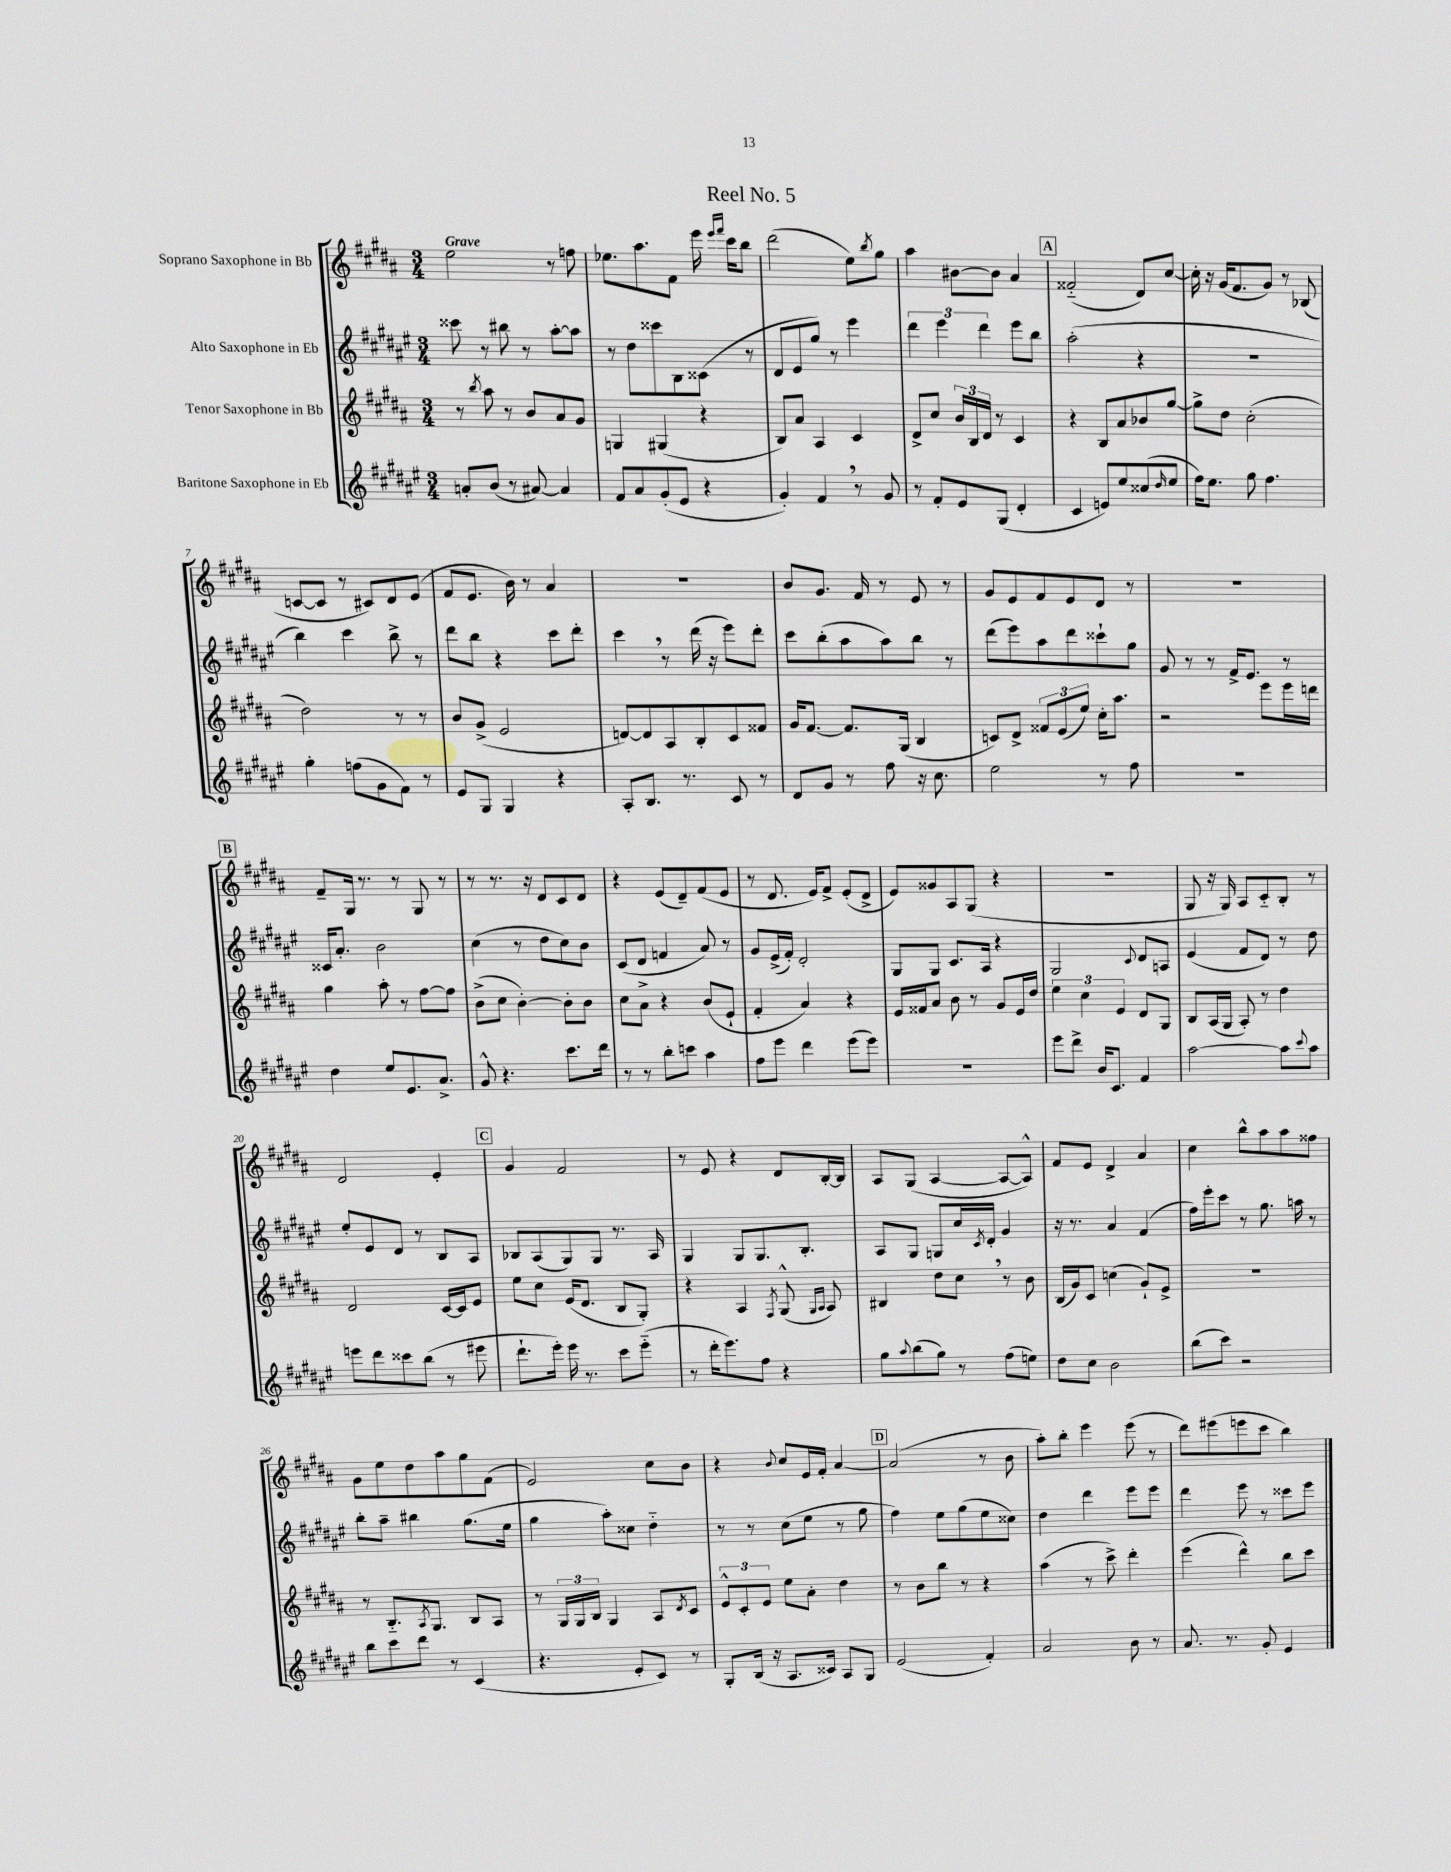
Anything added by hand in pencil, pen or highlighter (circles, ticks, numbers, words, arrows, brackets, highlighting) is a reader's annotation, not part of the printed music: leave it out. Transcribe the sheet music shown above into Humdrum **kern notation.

**kern	**kern	**kern	**kern
*staff4	*staff3	*staff2	*staff1
*clefG2	*clefG2	*clefG2	*clefG2
*k[f#c#g#d#a#e#]	*k[f#c#g#d#a#]	*k[f#c#g#d#a#e#]	*k[f#c#g#d#a#]
*M3/4	*M3/4	*M3/4	*M3/4
8a'	8r	8ccc##	2ee
.	8qbb	.	.
(8b	8aa#	8r	.
8r	8r	8bb#	.
[8a#)	8b	8r	.
4a#]	8a#	[8aa#'	8r
.	8g#	8aa#]	8ff
=	=	=	=
8f#	4G	8r	8.ee-
8a#	.	8dd#	.
.	.	.	8.aa#
(8g#'	(4G#	8ccc##	.
8e#	.	8B	8f#
4r	4r	(8c##	16eee
.	.	.	16qqeee
.	.	.	16qqfff#
.	.	.	16ccc#
.	.	8r	8bb
=	=	=	=
4g#')	8B)	8d#	(2ddd#
.	8a#	8e#	.
4f#	4A#	8gg#)	.
.	.	8r	.
8r	4c#	4eee#	8ee)
.	.	.	8qbb
8g#	.	.	8gg#
=	=	=	=
8r	8d#^	6ddd#	4aa#
8f#'	8cc#	.	.
.	.	6eee#	.
8e#	24b	.	[8b#
.	24B	.	.
.	24d#	6ddd#	.
(8G#	8r	.	8b#]
4d#'	4c#	8eee#	4a#
.	.	8bb	.
=	=	=	=
4c#	4r	(2aa#'	(2f##'~
8e)	8B	.	.
8ee#	8a#	.	.
(8cc##	8b-	4r	8d#)
16qqdd#	.	.	.
8ee#	[8gg#	.	[8cc#
=	=	=	=
16ff#)	8gg#^]	2.r	16cc#']
8.ee#	.	.	16r
.	8dd#	.	(16g#
.	.	.	8.f#
8gg#	(2cc#'	.	.
4.ff#	.	.	8g#)
.	.	.	8r
.	.	.	(8B-
=	=	=	=
4gg#'	2dd#)	4bb)	[8c
.	.	.	8c]
(8ff	.	4ccc#	8r
8g#	.	.	8c#)
8f#)	8r	8bb^	8d#
8r	8r	8r	(8e
=	=	=	=
8e#	8b	8ddd#	8f#
8G#	(8g#^	8bb	8.e
4G#	2e	4r	.
.	.	.	16b)
.	.	.	8r
4r	.	8ccc#	4a#
.	.	8ddd#'	.
=	=	=	=
8A#'	[8d)	4ccc#	2.r
8.B	8d]	.	.
.	8A#	8r	.
8.r	.	.	.
.	8B'	(16ddd#	.
.	.	16r	.
8c#	8c#	8eee#)	.
8r	8f##	8ddd#'	.
=	=	=	=
8d#	16g#	8ccc#	8b
.	[8.f#	.	.
8g#	.	(8bb'	8.g#
8r	8.f#]	8aa#	.
.	.	.	16f#
8ff#	.	8aa#)	8r
.	(16G#	.	.
16r	4B	8bb	8e
8.cc#	.	.	.
.	.	8r	8r
=	=	=	=
2ee#	8c)	(8ddd#	8g#
.	8d#^	8eee#)	8e
.	12f##	8aa#	8f#
.	(12e	.	.
.	.	8ddd#	8e
.	12ee)	.	.
8r	16cc#'	8ccc##`	8d#
.	8.aa#	.	.
8ff#	.	8gg#	8r
=	=	=	=
2.r	2r	8g#	2.r
.	.	8r	.
.	.	8r	.
.	.	16f#^	.
.	.	8.e#	.
.	8eee	.	.
.	16eee	8r	.
.	16ddd	.	.
=	=	=	=
4dd#	4gg#	16c##	8f#~
.	.	8.a#'	.
.	.	.	16G#
.	.	.	8.r
8ee#	8aa#'	2b	.
8.e#	8r	.	8r
.	[8ff#	.	8G#
8.a#^	.	.	.
.	8ff#]	.	8r
=	=	=	=
8g#^^	(8b^	(4cc#	8r
4.r	8cc#	.	8.r
.	[4b')	8r	.
.	.	.	16r
.	.	8dd#	8d#
8.ccc#	8b']	8cc#)	8c#
.	8b	8b	8d#
16ddd#	.	.	.
=	=	=	=
8r	8cc#	(8c#	4r
8r	8a#^	8d#	.
8bb'	4r	4f	(8e
8ccc	.	.	8d#~)
4aa#	(8b	8a#)	(8f#
.	8e`	8r	8e
=	=	=	=
8ff#	4f#'	8g#	8r
8eee#	.	(16e#^	8.d#
.	.	16f#')	.
4ddd#	4a#)	2d#'	.
.	.	.	16e)
.	.	.	8f#^
(8eee#	4r	.	(8e'
8eee#)	.	.	8d#^
=	=	=	=
2.r	16e	8G#	8e)
.	16f##	.	.
.	8a#	8G#	8g##
.	8b	8.c#	8A#
.	8r	.	(8G#
.	.	16A#	.
.	8g#	4r	4r
.	16e	.	.
.	16dd#	.	.
=	=	=	=
8eee#	6ee	2G#	2.r
8ddd#^	.	.	.
.	6cc#	.	.
16b	.	.	.
8.c#	.	.	.
.	6e	.	.
.	.	8qqc#	.
4f#	8d#	8d#	.
.	8G#	8A	.
=	=	=	=
[2aa#	8B	(4e#	8G#
.	(16A#	.	16r
.	16G#	.	16G#)
.	8A#')	8f#	8A#
.	8r	8d#)	8c#'~
8aa#]	4dd#	8r	8B'
8qqccc#	.	.	.
8aa#	.	8dd#	8r
=	=	=	=
8eee	2d#	8ee#'	2d#
8ddd#	.	8e#	.
8ccc##	.	8d#	.
(8bb	.	8r	.
8r	[16c#	8B	4e'
.	16c#]	.	.
8eee#	8e	8A#	.
=	=	=	=
8.ddd#`	8ee	8B-	4g#
.	8cc#	(8A#	.
16eee#')	.	.	.
16eee#	(16e	8G#)	2f#
8.r	8.d#	.	.
.	.	8G#	.
8ccc#	8B	8.r	.
(8eee#'~	8G#')	.	.
.	.	16A#	.
=	=	=	=
8r	4r	4G#	8r
16ddd#'	.	.	8e
8.eee#)	.	.	.
.	4A#	8G#	4r
8ff#	.	8.G#	.
.	8qF#	.	.
4r	(8G#^^	.	8d#
.	.	8.B'	.
.	16qqG#	.	.
.	16qqA#	.	.
.	8A#)	.	[16B'
.	.	.	16B]
=	=	=	=
8gg#	4B#	8A#	8A#
8qqaa#	.	.	.
(8bb	.	8G#	(8G#
8gg#)	8dd#	8G	[4A#
8r	8cc#	16cc#	.
.	.	8qc#	.
.	.	16d#'	.
(8ff#	8r	4g#	8A#_
8ee)	8b	.	8A#^^])
=	=	=	=
8dd#	(16B	16r	8f#
.	16g#)	8.r	.
8cc#	8c#	.	8e
2b	(4cc	4a#	4d#^
.	8g#`)	(4f#	4a#
.	8e^	.	.
=	=	=	=
(8bb	2.r	16ff#)	4cc#
.	.	16eee#'	.
8ccc#)	.	8ccc#	.
2r	.	8r	8bb^^
.	.	8.gg#	8aa#
.	.	.	8aa#
.	.	16aa	.
.	.	8r	8ff##
=	=	=	=
8bb	8r	8bb'	8g#
8ccc#	8.B'~	8aa#~	8ee
8ddd#	.	4bb#	8dd#
.	8qA#	.	.
.	8.G#	.	.
8r	.	.	8aa#
(4c#	8B	(8.gg#	8gg#
.	8A#	.	(8f#
.	.	16ee#	.
=	=	=	=
4.r	8r	4gg#	2e)
.	24G#	.	.
.	24G#	.	.
.	24B	.	.
.	4G#	8aa#')	.
8e#'	.	8cc##	.
8c#)	8A#	4dd#'~	8cc#
.	8qd#	.	.
8r	8c#	.	8b
=	=	=	=
8G#'	12e^^	8r	4r
.	12c#'	.	.
(16B	.	8r	.
.	12e	.	.
16r	.	.	.
.	.	.	8qqb
8.A#	8ee	(8cc#	8cc#
.	8a#'	8ee#	16e
16c##)	.	.	16f#'
8A#	4dd#	8r	[4a#
8G#	.	8gg#	.
=	=	=	=
(2e#	8r	4ff#)	(2a#]
.	8b	.	.
.	8bb	8ee#	.
.	8r	(8gg#	.
4f#')	4r	8ee#	8r
.	.	8cc##)	8b
=	=	=	=
2a#	(4aa#	4dd#	8aa#')
.	.	.	8bb'
.	8r	4ddd#	4eee
.	8ccc#^)	.	.
8b	4ddd#'	8eee#	(8eee
8r	.	8eee#	8r
=	=	=	=
8.a#	(4eee	4ddd#	8ddd#)
.	.	.	(8eee#
8.r	.	.	.
.	4ddd#^^)	8eee#	8eee
8g#'	.	8r	8ccc#
4e#	8bb	8ccc##	4bb)
.	8ccc#	8eee#	.
==	==	==	==
*-	*-	*-	*-
